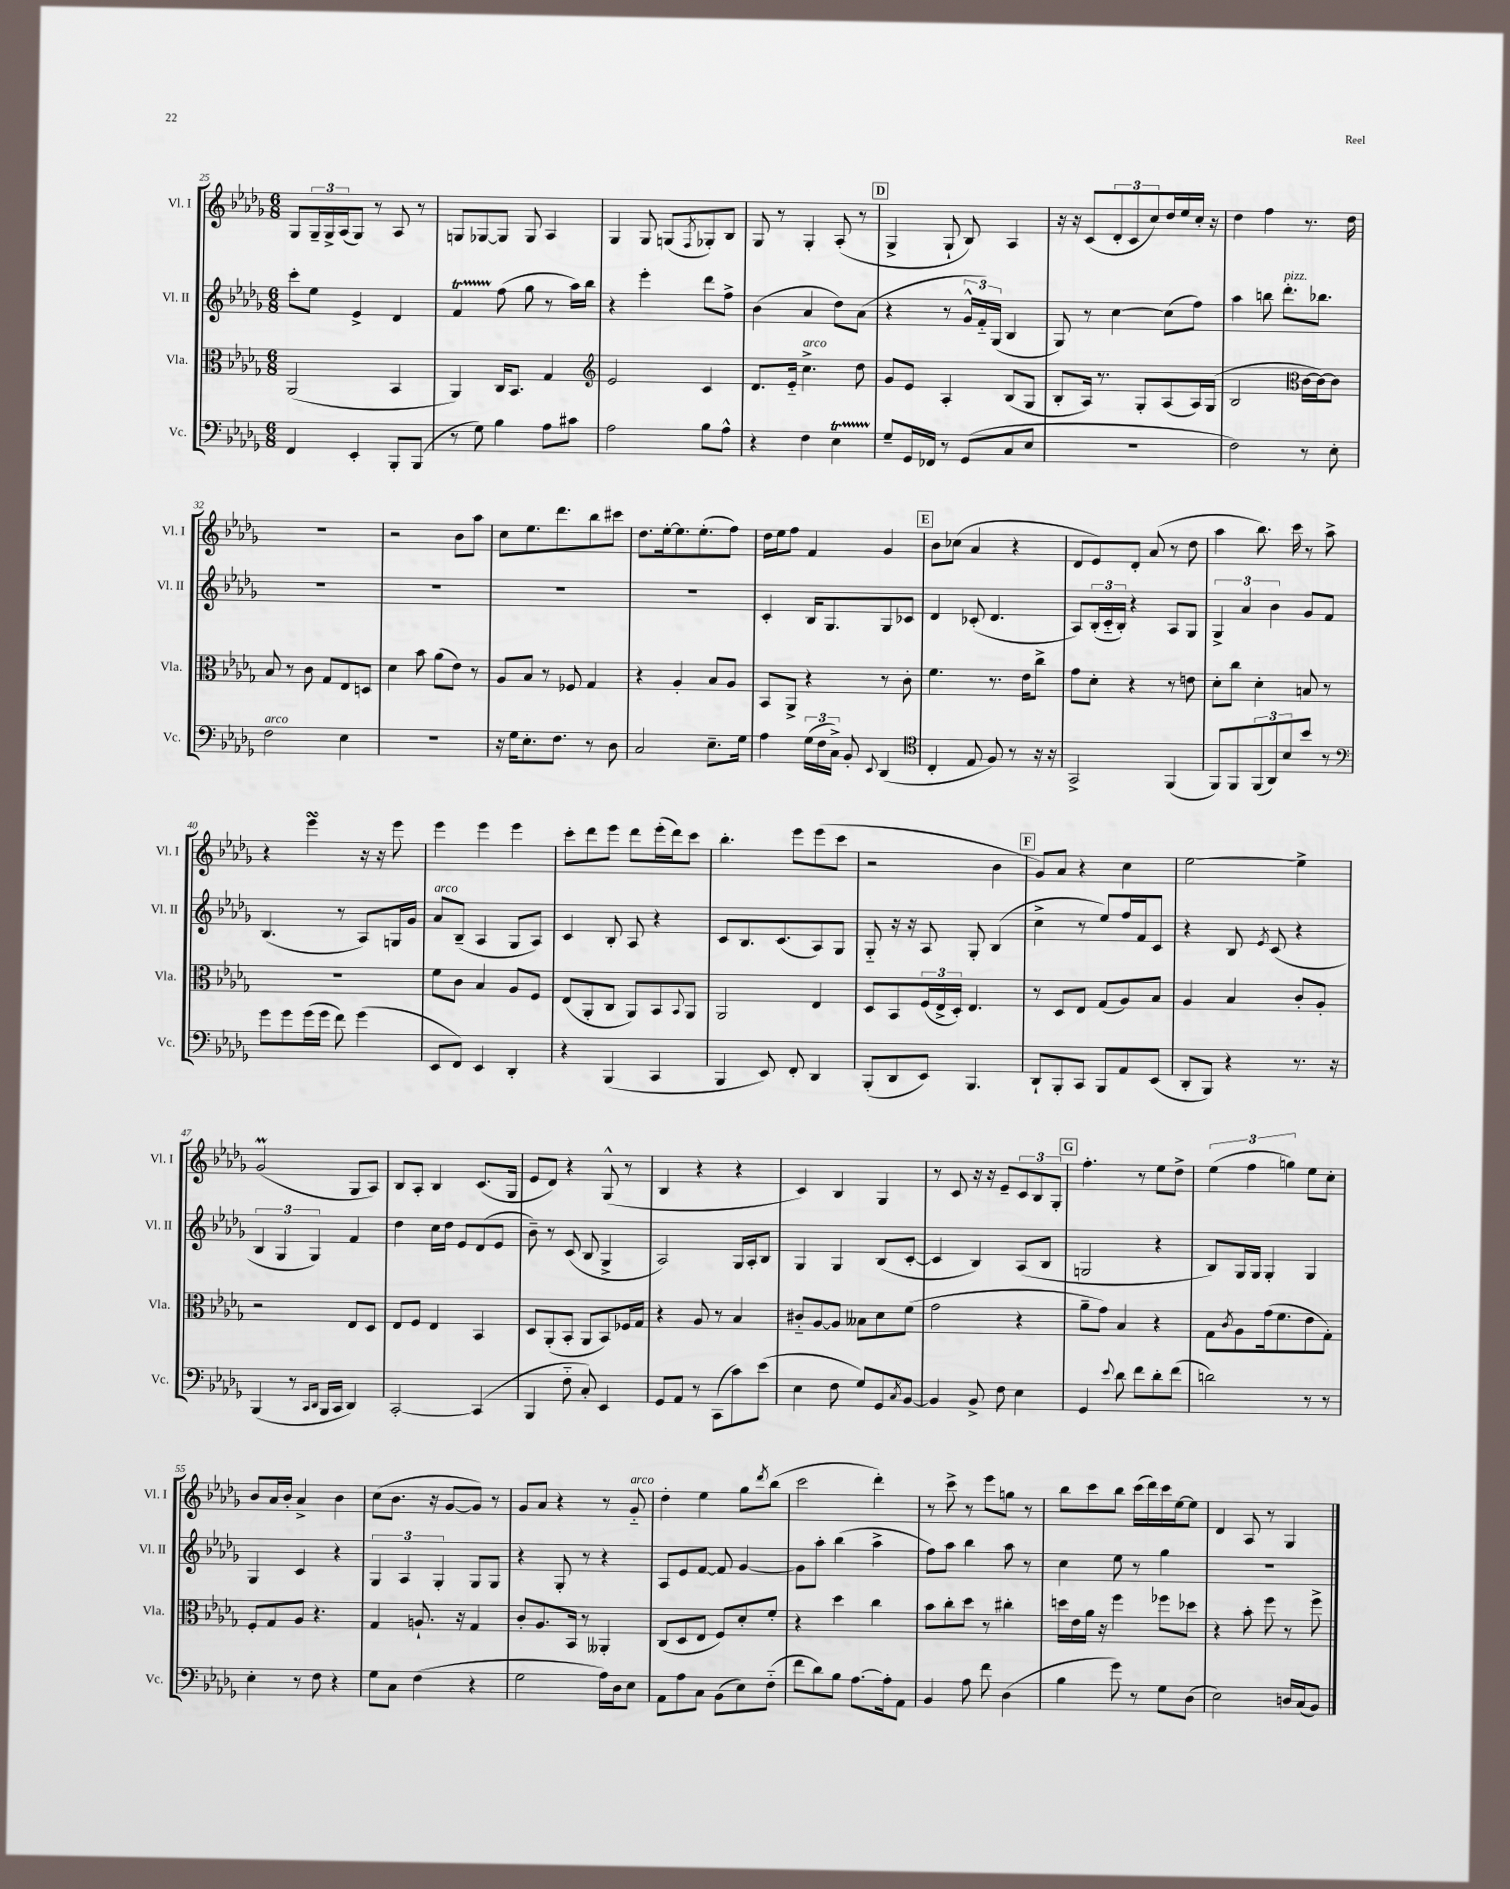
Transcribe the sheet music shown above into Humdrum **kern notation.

**kern	**kern	**kern	**kern
*staff4	*staff3	*staff2	*staff1
*clefF4	*clefC3	*clefG2	*clefG2
*k[b-e-a-d-g-]	*k[b-e-a-d-g-]	*k[b-e-a-d-g-]	*k[b-e-a-d-g-]
*M6/8	*M6/8	*M6/8	*M6/8
4FF	(2AA-	8ccc'	8G-
.	.	8ee-	24G-~
.	.	.	24G-^
.	.	.	(24A-
4EE-'	.	4e-^	8G-)
.	.	.	8r
8BBB-'	4BB-	4d-	8A-
(8BBB-	.	.	8r
=	=	=	=
8r	4AA-)	4f	8G
8G-)	.	.	[8G-
4B-	16C	(8ff	8G-]
.	8.BB-	.	.
.	.	8gg-	8G-
8A-	4G-	8r	4A-
8c#	.	16aa-)	.
.	.	16bb-	.
=	=	=	=
*	*clefG2	*	*
2A-	2e-	4r	4G-
.	.	4eee-'	8G-
.	.	.	(8G
.	.	.	8qF
8B-	4c	8ddd-	8G-')
8A-^^	.	8ff^	8B-
=	=	=	=
4r	8.d-	(4b-	8G-
.	.	.	8r
.	16e-'~	.	.
4F	4.cc^	4a-	4G-'
4E-	.	8dd-)	(8A-'
.	8dd-	(8a-	8r
=	=	=	=
8G-~	8g-	4r	4G-^
16GG-	8e-	.	.
16FF-	.	.	.
8r	4A-'	8r	8G-`
(8GG-	.	24g-^^	8B-)
.	.	24f'~)	.
.	.	(24G-	.
8C	(8B-	4B-	4A-
8E-	8G-	.	.
=	=	=	=
2.r	8B-'	8G-)	16r
.	.	.	16r
.	16A-)	8r	(8c
.	8.r	.	.
.	.	[4cc	12d-'
.	.	.	12c
.	8G-'	.	.
.	.	.	12cc)
.	(8A-	(8cc]	16dd-
.	.	.	16ee-
.	16A-)	8ff)	16cc'
.	(16G-	.	16r
=	=	=	=
2F)	2B-	4aa-	4dd-
.	.	8bb	4ff
.	.	8.ddd-'	.
*	*clefC3	*	*
8r	[16c	.	8.r
.	16c_)	8.bb-	.
8E-'	8c]	.	.
.	.	.	16dd-
=	=	=	=
2F	8B-	2.r	2.r
.	8r	.	.
.	8c	.	.
.	8G-	.	.
4E-	8E-	.	.
.	8D	.	.
=	=	=	=
2.r	4d-	2.r	2r
.	8b-	.	.
.	(8a-	.	.
.	8e-)	.	8b-
.	8r	.	8aa-
=	=	=	=
16r	8A-	2.r	8cc
16G-	.	.	.
8.E-'	8B-	.	8.ee-
.	8r	.	.
8.F	.	.	8.ddd-
.	8F-	.	.
8r	4G-	.	8bb-
8D-	.	.	8ccc#
=	=	=	=
2C	4r	2.r	8.dd-
.	.	.	[16ee-'
.	4A-'	.	8.ee-]
.	.	.	(8.ee-'
8.E-~	8B-	.	.
.	8A-	.	8ff)
16G-	.	.	.
=	=	=	=
4A-	8BB-	4c'	16dd-
.	.	.	16ee-
.	8AA-^	.	8ff
(24G-	4r	16B-	4f
24F	.	.	.
.	.	8.G-	.
24C^)	.	.	.
8BB-'	.	.	.
8qqEE-	.	.	.
(4DD-	8r	8G-	4g-
.	8c'	8c-	.
=	=	=	=
*clefC4	*	*	*
4C'	4.f	4d-	8b-
.	.	.	(8cc-
8E-	.	(8c-'	4a-
8F)	8.r	4.d-	.
8r	.	.	4r
.	16e-	.	.
16r	8cc^	.	.
16r	.	.	.
=	=	=	=
2GG-^	8g-	8A-)	8d-
.	8d-'	(24B-'	8e-)
.	.	24c'~	.
.	.	24B-')	.
.	4r	4r	8d-'
.	.	.	(8a-
(4FF	8r	8A-	8r
.	8e	8G-	8dd-
=	=	=	=
8FF)	8d-'	6G-^	4aa-
8FF	8cc	.	.
.	.	6a-	.
(12FF	4d-'	.	8.bb-)
12AA-)	.	6b-	.
12B-	.	.	.
.	.	.	16ccc
8b-	8B	8g-	8r
8r	8r	8f	8aa-^
=	=	=	=
*clefF4	*	*	*
8g-	2.r	(4.B-	4r
8g-	.	.	.
(16g-	.	.	4eee-
16g-	.	.	.
8f)	.	8r	.
(4g-	.	8A-)	16r
.	.	.	16r
.	.	16G	8eee-
.	.	16g-	.
=	=	=	=
8EE-	8f	8a-	4eee-
8FF)	8c	(8B-~	.
4EE-	4B-	4A-	4eee-
4DD-'	8A-	8G-	4eee-
.	8F	8A-)	.
=	=	=	=
4r	(8E-	4c	8ccc'
.	8AA-'	.	8ddd-
(4BBB-	8C	8B-'	8eee-
.	8AA-)	8A-	8ddd-
4CC	8BB-	4r	(16eee-'
.	.	.	16ddd-)
.	8qqBB-	.	.
.	8AA-	.	8ccc
=	=	=	=
4BBB-	2AA-	8c	4.bb-'
.	.	8.B-	.
8EE-)	.	.	.
.	.	(8.c	.
8FF'	.	.	8eee-
4DD-	4E-	8A-)	(8eee-
.	.	8G-	8ccc
=	=	=	=
(8BBB-'	8D-	8G-'~	2r
8DD-	8BB-	16r	.
.	.	16r	.
8EE-)	(24F	8A-	.
.	24E-^	.	.
.	24D-')	.	.
4.BBB-	4.E-	8G-'	.
.	.	(4B-	4b-
=	=	=	=
8DD-`	8r	4cc^	8g-)
8BBB-'	8D-	.	8a-
8CC	8E-	8r	4r
8BBB-	(8G-	8ee-)	.
8AA-	8A-)	16ff	4cc
.	.	16f	.
(8EE-	8B-	8c	.
=	=	=	=
8DD-'	4A-	4r	[2ee-
8BBB-)	.	.	.
4r	4B-	8B-	.
.	.	8qe-	.
.	.	(8c	.
8.r	8c'	4r	4ee-^]
.	8A-'	.	.
16r	.	.	.
=	=	=	=
(4BBB-	2r	6B-	(2g-
.	.	6G-	.
8r	.	.	.
.	.	6G-)	.
16qqCC	.	.	.
16qqDD-	.	.	.
16BBB-	.	.	.
16CC	.	.	.
4DD-)	8E-	4f	8G-
.	8D-	.	8A-)
=	=	=	=
[2CC'	8E-	4dd-	8B-
.	8F	.	8A-'
.	4E-	16cc	4B-
.	.	16dd-	.
.	.	8e-	.
(4CC]	4BB-	(8d-	(8.c
.	.	8e-	.
.	.	.	16G-
=	=	=	=
4BBB-	8D-	8b-~)	8e-
.	(8AA-'	8r	8d-)
8F'~	8BB-'	(8c	4r
8C')	8AA-	8B-	.
4EE-	8BB-)	4G-^	(8G-^^
.	16F-	.	8r
.	16G-	.	.
=	=	=	=
8GG-	4r	2A-)	4B-
8AA-	.	.	.
8r	8A-	.	4r
(8CC	8r	.	.
8c)	4B-	16G-	4r
.	.	16A-'	.
(8e-	.	8B-	.
=	=	=	=
4E-	8c#'~	4G-	4c)
.	[8A-	.	.
8F	8A-]	4G-	4B-
8G-)	8B--	.	.
8GG-	8d-	(8B-	4G-
8qC	.	.	.
[8BB-	(8f	[8c'	.
=	=	=	=
4BB-]	2g-	4c]	8r
.	.	.	8c
8BB-^	.	4B-)	16r
.	.	.	16r
8F	.	.	8e-~
4E-	4r	(8A-	12c
.	.	.	12B-
.	.	8B-	.
.	.	.	12G-'
=	=	=	=
4GG-	8a-~	2G	4.ff'
.	8g-)	.	.
8qqe-	.	.	.
8d-	4B-	.	.
8f	.	.	8r
8d-'	4r	4r	8ee-
(8f	.	.	8dd-^
=	=	=	=
2d)	8G-	8B-)	(6ee-
.	8qc	.	.
.	8A-	16G-	.
.	.	.	6ff
.	.	16G-	.
.	(16g-	4G-'	.
.	8.f	.	.
.	.	.	6gg)
8r	8e-	4G-	8ee-
8r	8G-')	.	8cc'
=	=	=	=
4E-'	8F'	4G-	8b-
.	8G-	.	16a-
.	.	.	16b-'
8r	8A-	4c	4a-^
8F	4.r	.	.
4r	.	4r	4b-
=	=	=	=
8G-	4G-	6G-	(8cc
8C	.	.	8.b-
.	.	6A-	.
(4F	8.A`	.	.
.	.	.	16r
.	.	6G-'	.
.	.	.	[8g-
.	16r	.	.
4r	4G-	8G-	8g-])
.	.	8G-	8r
=	=	=	=
2G-	8c'	4r	8g-
.	8.A-	.	8a-
.	.	8G-'	4r
.	16BB-	.	.
.	8r	8r	.
16A-)	4AA--'	4r	8r
16D-	.	.	.
8E-	.	.	8g-'~
=	=	=	=
8AA-	(8C	8A-	4dd-'
8A-	8D-	8e-	.
8C	8E-	[8f	4ee-
(8BB-	8F)	8f]	.
8E-)	8d-'	[4g-	8gg-
.	.	.	8qddd-
(8F'~	8f'	.	(8bb-
=	=	=	=
8f	4r	8g-]	2ccc
8d-)	.	8aa-'	.
8B-	4dd-	(4bb-	.
[8.A-	.	.	.
.	4cc	4aa-^	4ddd-')
16A-']	.	.	.
8AA-	.	.	.
=	=	=	=
4BB-	8b-	8ff)	8r
.	8cc'	8aa-	8ccc^
8A-	8dd-	4bb-	8r
8f	8r	.	8eee-
(4D-	4cc#'	8aa-	8gg
.	.	8r	8r
=	=	=	=
4B-	16dd	4cc	8bb-
.	16e-	.	.
.	16a-	.	8ccc
.	16r	.	.
8g-)	4ff	8ee-	8bb-
8r	.	8r	(16ccc
.	.	.	16ddd-)
8G-	8ff-	4gg-	16ccc
.	.	.	[16ee-
(8D-	8dd-	.	8ee-]
=	=	=	=
2E-)	4r	2.r	4d-
.	8b-'	.	8A-
.	8ff	.	8r
16D	8r	.	4G-
(16C	.	.	.
8BB-)	8ff^	.	.
==	==	==	==
*-	*-	*-	*-
